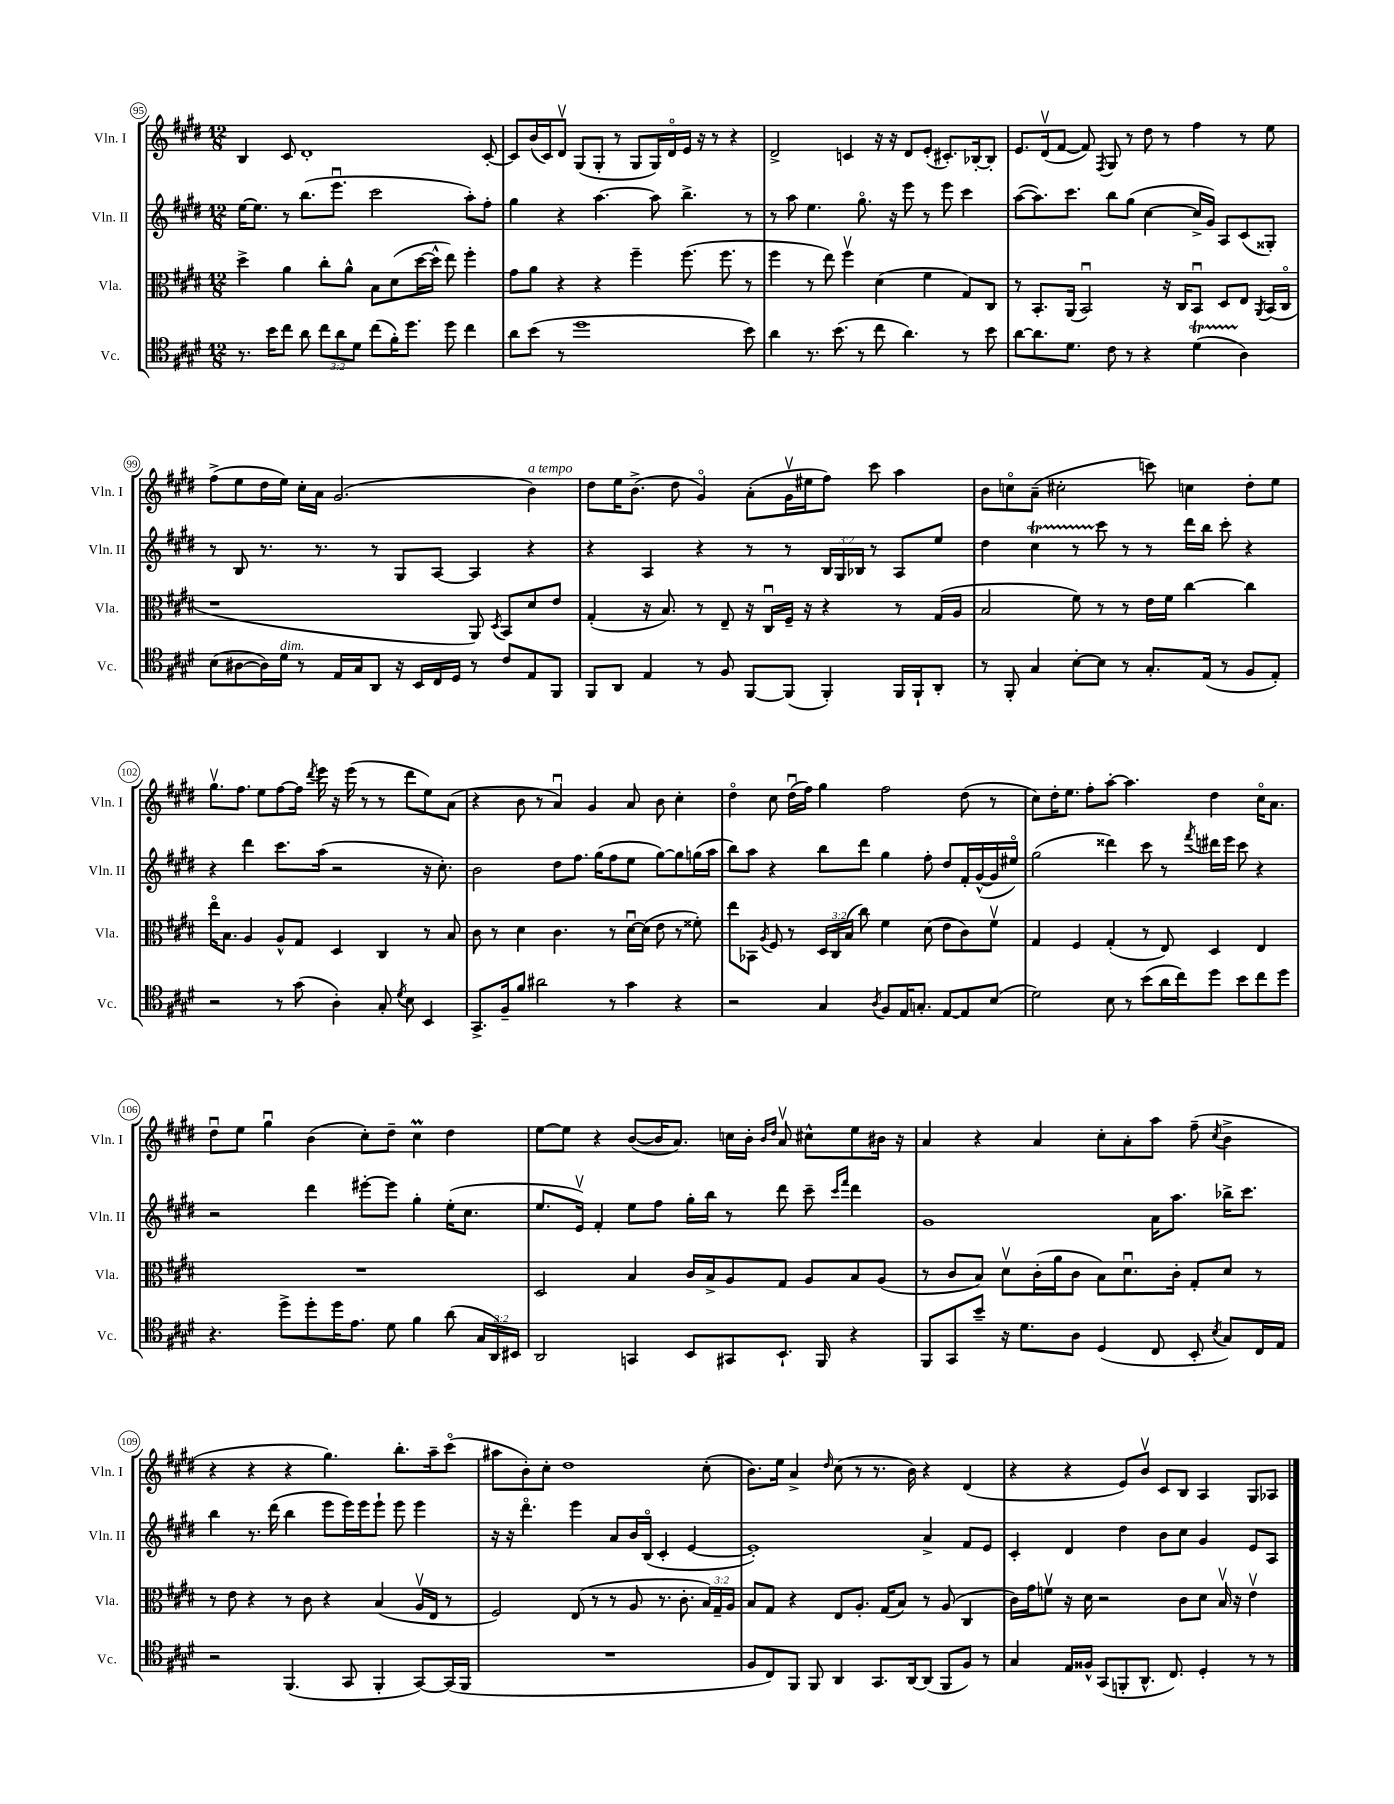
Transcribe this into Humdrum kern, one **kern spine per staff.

**kern	**kern	**kern	**kern
*staff4	*staff3	*staff2	*staff1
*clefC4	*clefC3	*clefG2	*clefG2
*k[f#c#g#d#]	*k[f#c#g#d#]	*k[f#c#g#d#]	*k[f#c#g#d#]
*M12/8	*M12/8	*M12/8	*M12/8
8.r	4dd#^	[16ee	4B
.	.	8.ee]	.
16b	.	.	.
8cc#	4a	8r	8c#
8a	.	(8.bb	1d#'
12cc#	8cc#'	.	.
.	.	8.eeeu	.
12a	.	.	.
.	8a^^	.	.
12d#	.	.	.
(8cc#	8B	2ccc#	.
16f#')	(8d#	.	.
8.dd#	.	.	.
.	[16dd#	.	.
.	16dd#^^]	.	.
8dd#	8ee)	.	.
4cc#	4ff#'	8aa')	.
.	.	8ff#'	[8c#'
=	=	=	=
8a	8g#	4gg#	8c#]
(8b	8a	.	(16b
.	.	.	16c#)
8r	4r	4r	8d#v
1dd#	.	.	(8G#
.	4r	[4.aa	8G#'
.	.	.	8r
.	4ff#~	.	8G#
.	.	8aa]	16G#)
.	.	.	16d#o
.	(8.ff#	4.bb^	16e
.	.	.	16r
.	.	.	8r
.	8.ff#	.	.
.	.	.	4r
8b)	8r	8r	.
=	=	=	=
4a	4ff#	8r	2d#^
.	.	8aa	.
8.r	8r	4.ee	.
.	8ee)	.	.
(8.b	.	.	.
.	4ff#v	.	4c
8r	.	8.gg#o	.
8cc#	(4d#	.	16r
.	.	16r	16r
4.a)	.	8eee	8d#
.	4f#	8r	(8e'
.	.	8eee	8.c#')
8r	8G#)	4ccc#	.
.	.	.	[16B-'
8b	8C#	.	8B-']
=	=	=	=
[8a	8r	([8aa	8.e
8.a]	8.BB'	8.aa])	.
.	.	.	(16d#v
.	.	.	[8f#
8.d#	(16AA	8.ccc#	.
.	2BBu)	.	8f#])
.	.	.	8qF#
8c#	.	8bb	8G#
8r	.	(8gg#	8r
4r	.	[4cc#	8dd#
.	16r	.	8r
.	16C#	.	.
(4d#	8BBu	16cc#^]	4ff#
.	.	16g#)	.
.	8D#	8A	.
4A)	8E	(8c#	8r
.	8qAA	.	.
.	(16BB	8G##')	8ee
.	16C#o	.	.
=	=	=	=
(8B	1r	8r	(8ff#^
[8A#	.	8B	8ee
16A#])	.	8.r	16dd#
16d#	.	.	16ee)
8r	.	.	16cc#'
.	.	8.r	16a
16E	.	.	(2.g#
16G#	.	.	.
8AA	.	8r	.
16r	.	8G#	.
16BB	.	.	.
16C#	.	[8A	.
16D#	.	.	.
8r	8AA)	4A]	.
.	8qD#	.	.
8c#	8BB	.	.
8E	8d#	4r	4b)
8FF#	8e	.	.
=	=	=	=
8FF#	(4G#'	4r	8dd#
8AA	.	.	16ee
.	.	.	(8.b^
4E	16r	4A	.
.	8.B)	.	.
.	.	.	8dd#
8r	8r	4r	4g#o)
8F#	8E~	.	.
[8FF#	16r	8r	(8a'
.	16C#u	.	.
(8FF#]	16F#~	8r	16g#v
.	16r	.	16ee#
4FF#')	4r	24B	8ff#)
.	.	24G#	.
.	.	24B-	.
.	.	8r	8ccc#
16FF#	8r	8A	4aa
16FF#`	.	.	.
8AA'	(16G#	8ee	.
.	16A	.	.
=	=	=	=
8r	2B	4dd#	8b
8FF#'	.	.	8cco
4G#	.	4cc#	(8a~
.	.	.	2cc#'
[8B'	8f#)	8r	.
8B]	8r	8ccc#	.
8r	8r	8r	.
8.G#'	16e	8r	8ccc)
.	16f#	.	.
.	[4cc#	16ddd#	4cc
(16E	.	16bb	.
8r	.	8ccc#'	.
8F#	4cc#]	4r	8dd#'
8E')	.	.	8ee
=	=	=	=
2r	16eeo	4r	8.gg#v
.	8.B	.	.
.	.	.	8.ff#
.	4A	4ddd#	.
.	.	.	8ee
8r	8A^^	8.ccc#	[8ff#
(8g#	8G#	.	16ff#]
.	.	.	8qddd#
.	.	(16aa	16eee
4A')	4D#	2r	16r
.	.	.	(16eee
.	.	.	8r
8G#'	4C#	.	8r
8qd#	.	.	.
8B	.	.	8ddd#
4BB	8r	16r	8ee)
.	.	8.cc#')	.
.	8B	.	(8a
=	=	=	=
8.GG#^	8c#	2b	4r
.	8r	.	.
16F#~	.	.	.
8f#	4d#	.	8b
2a#	.	.	8r
.	4.c#	8dd#	4au)
.	.	8.ff#	.
.	.	.	4g#
.	.	(16gg#	.
8r	8r	8ff#	.
4g#	[16d#u	8ee	8a
.	(16d#]	.	.
.	8e	[8gg#)	8b
4r	8r	8gg#]	4cc#'
.	8f##')	(16gg	.
.	.	16aa	.
=	=	=	=
2r	8ee	8bb)	4dd#o
.	8BB-	8aa	.
.	8qA	.	.
.	8F#	4r	8cc#
.	8r	.	(16dd#u
.	.	.	16ff#)
4G#	24D#	8bb	4gg#
.	24C#	.	.
.	(24B	.	.
.	8cc#)	8ddd#	.
8qA	.	.	.
8F#	4f#	4gg#	2ff#
16E	.	.	.
8.G'	.	.	.
.	(8d#	8ff#'	.
[8E	8e	8dd#	.
8E]	8c#)	16f#'	(8dd#
.	.	([16g#^^	.
(8B	8f#v	16g#]	8r
.	.	16ee#o)	.
=	=	=	=
2d#)	4G#	(2gg#	8cc#)
.	.	.	16dd#'
.	.	.	8.ee
.	4F#	.	.
.	.	.	8ff#'
8B	(4G#'	4ddd##)	[8aa'
8r	.	.	4.aa]
(8b	8r	8ccc#	.
16a	8E)	8r	.
16cc#)	.	.	.
.	.	8qfff#	.
8dd#	4D#	16ddd#	4dd#
.	.	16eee	.
8b	.	8ccc#	.
8cc#	4E	4r	16cc#o
.	.	.	8.a
8dd#	.	.	.
=	=	=	=
4.r	1.r	2r	8dd#u
.	.	.	8ee
.	.	.	4gg#u
8dd#^	.	.	.
8dd#'	.	4ddd#	(4b
16dd#	.	.	.
8.e	.	.	.
.	.	[8eee#'	8cc#')
8d#	.	8eee#]	8dd#~
4f#	.	4gg#'	4cc#
(8a	.	(16ee'	4dd#
.	.	8.cc#	.
24G#	.	.	.
24AA)	.	.	.
24BB#	.	.	.
=	=	=	=
2AA	2D#	8.ee	[8ee
.	.	.	8ee]
.	.	16ev)	.
.	.	4f#'	4r
4GG	4B	8ee	([8b
.	.	8ff#	16b]
.	.	.	8.a)
8BB	16c#	16gg#'	.
.	16B^	16bb	.
8GG#	8A	8r	16cc
.	.	.	16b'
.	.	.	16qqb
.	.	.	16qqdd#
8.BB`	8G#	8ddd#	8av
.	8A	8ccc#~	8cc#^^
16FF#	.	.	.
.	.	16qqccc#	.
.	.	16qqfff#	.
4r	8B	4ddd#	8ee
.	(8A	.	16b#
.	.	.	16r
=	=	=	=
8FF#	8r	1g#	4a
8GG#	8c#	.	.
8b~	8B)	.	4r
16r	8d#v	.	.
8.d#	.	.	.
.	(16c#'	.	4a
.	16a	.	.
8A	8c#	.	.
(4D#	8B)	.	8cc#'
.	8.d#u	.	8a'
8C#	.	16a	8aa
.	16c#'	8.aa	.
8BB'	8G#'	.	(8ff#~
8qB	.	.	8qcc#
8G#)	8d#	16bb-^	4b^
.	.	8.ccc#	.
16C#	8r	.	.
16E	.	.	.
=	=	=	=
2r	8r	4bb	4r
.	8e	.	.
.	4r	8.r	4r
.	.	(16ddd#	.
(4.FF#	8r	4bb	4r
.	8c#	.	.
.	4r	8eee	4.gg#)
8GG#	.	16eee)	.
.	.	16eee	.
4FF#'	(4B	8eee`	.
.	.	8eee	8.bb'
[8GG#)	16Av	4eee	.
.	16E	.	16aa~
(16GG#]	8r	.	(8ccc#o
16FF#	.	.	.
=	=	=	=
1.r	2F#)	16r	8aa#
.	.	16r	.
.	.	4.ddd#o	8b')
.	.	.	8cc#'
.	.	.	1dd#
.	(8E	4eee	.
.	8r	.	.
.	8r	8a	.
.	8A	16b	.
.	.	(16Bo	.
.	8.r	4c#'	.
.	8.c#'	.	.
.	.	[4e	.
.	24B)	.	(8cc#'
.	24G#~	.	.
.	24A	.	.
=	=	=	=
8F#	8B	1e'])	8.b)
8C#)	8G#	.	.
.	.	.	16ee
8FF#	4r	.	4a^
8FF#	.	.	.
.	.	.	16qqdd#
4AA	8E	.	(8cc#
.	8.A'	.	8r
8.GG#	.	.	8.r
.	(16G#	.	.
.	8B)	.	.
[16AA	.	.	16b)
(8AA]	8r	4a^	4r
8FF#	(8A	.	.
8F#)	4C#	8f#	(4d#
8r	.	8e	.
=	=	=	=
4G#	16c#)	4c#'	4r
.	16g#	.	.
.	8fv	.	.
16E	16r	4d#	4r
16F##^^	16d#	.	.
(8GG#	2r	.	.
8FF'	.	4dd#	8e)
8.AA^^	.	.	8bv
.	.	8b	8c#
8.C#)	.	.	.
.	8c#	8cc#	8B
4D#'	8d#	4g#	4A
.	16Bv	.	.
.	16r	.	.
8r	4ev	8e	8G#
8r	.	8A	8A-
==	==	==	==
*-	*-	*-	*-
